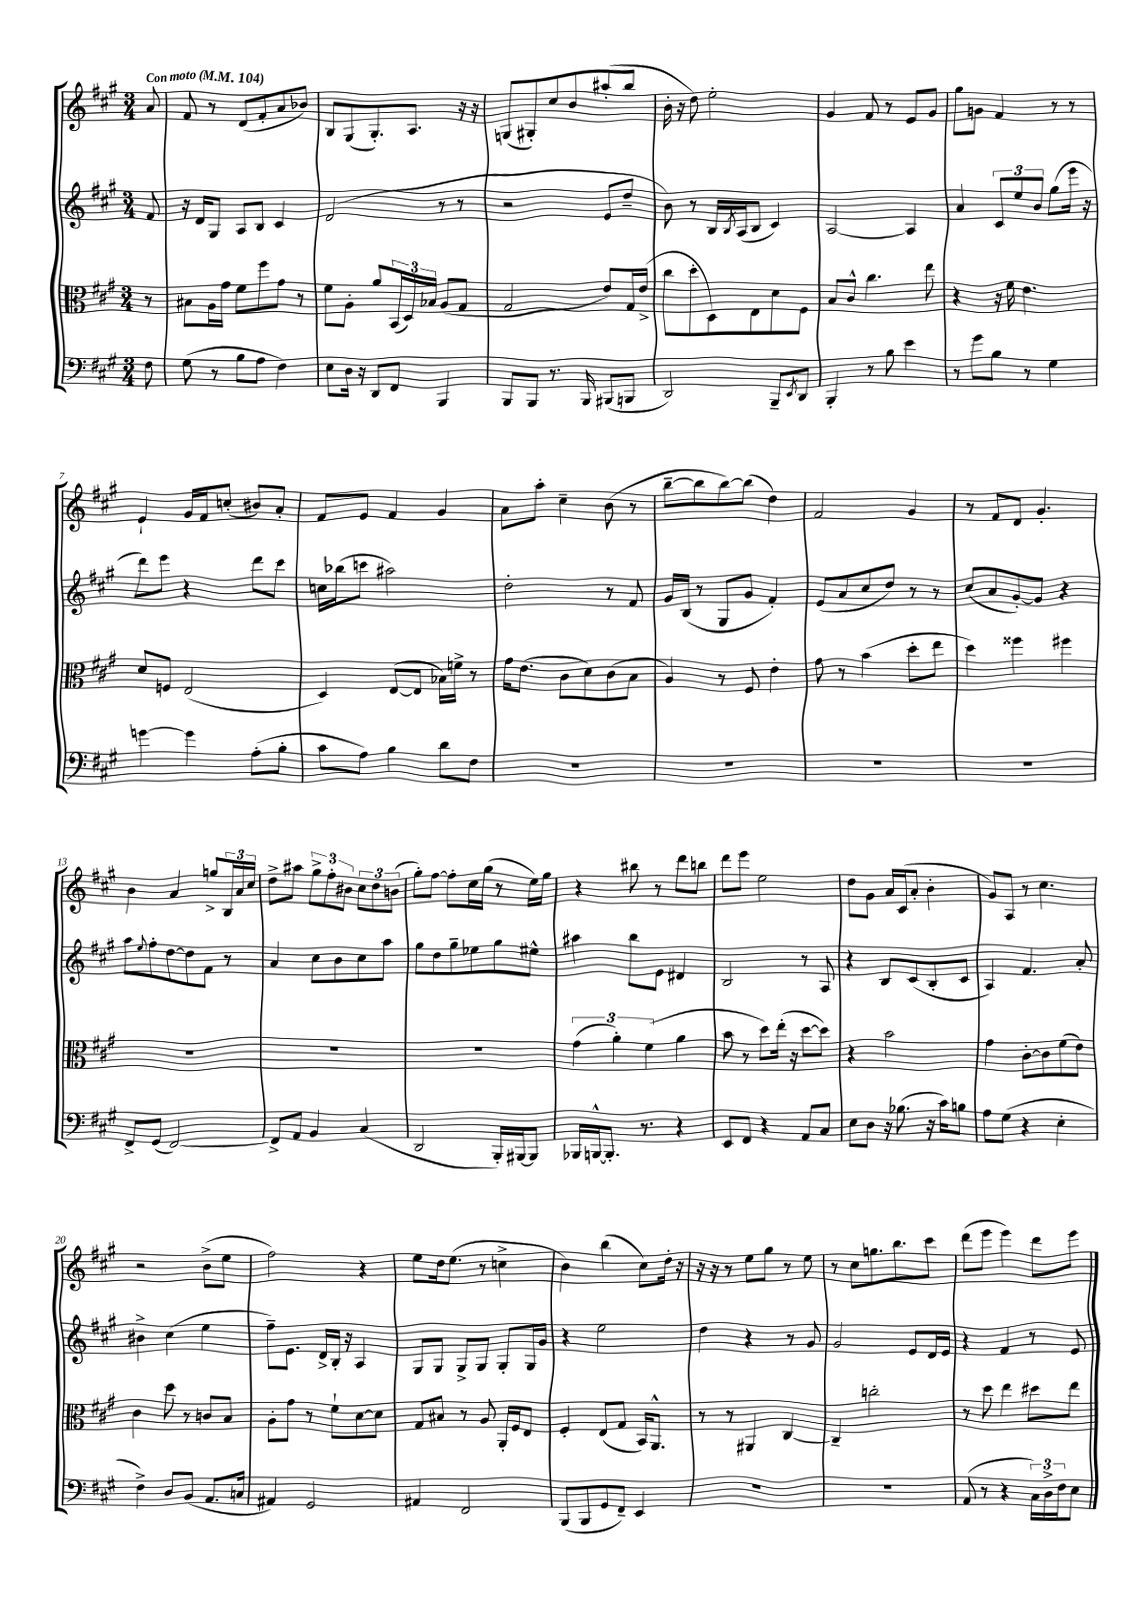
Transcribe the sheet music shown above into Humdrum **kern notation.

**kern	**kern	**kern	**kern
*part4	*part3	*part2	*part1
*staff4	*staff3	*staff2	*staff1
*clefF4	*clefC3	*clefG2	*clefG2
*k[f#c#g#]	*k[f#c#g#]	*k[f#c#g#]	*k[f#c#g#]
*M3/4	*M3/4	*M3/4	*M3/4
*MM104	*MM104	*MM104	*MM104
=	=	=	=
!	!	!	!LO:TX:a:B:t=Con moto
8F#\	8r	8f#/	8a/
=1	=1	=1	=1
(8G#\	8B#X\L	16r	8f#/
.	.	16d/KL	.
8r	16A\L	8G#/J	8r
.	16g#\JJ	.	.
8B\L	8f#\L	8A/L	(8d/L
8A\J	8ff#\	8B/J	8f#'/
4F#\)	8g#\J	4c#/	8a/
.	8r	.	8b-X/J)
=2	=2	=2	=2
8E\L	8f#\L	(2d/	8B/L
16D\Jk	8A'\J	.	(8G#/
16r	.	.	.
8DD/L	8a/L	.	8.G#'/)
8FF#/J	(24BB/L	.	.
.	24D/)	.	.
.	.	.	8.A/J
.	24B-X/JJ	.	.
4BBB/	(8A/L	8r	.
.	8G#/J	8r	16r
.	.	.	16r
=3	=3	=3	=3
8BBB/L	2G#/	2r	(8Gn/L
8BBB/J	.	.	8G#X'/)
8.r	.	.	8cc#/
.	.	.	8b/
16BBB/	.	.	.
(8BBB#X/L	8e/L)	8e/L	(8aa#X'/
8BBBn/J	16G#/L	8dd~/J	8bb/J
.	(16e^/JJ	.	.
=4	=4	=4	=4
2DD/)	8cc#\L	8b\)	16b'\
.	.	.	16r
.	8dd'\	8r	8dd\)
.	8D\)	16B/LL	2ee'\
.	.	8qB/	.
.	.	(16A/J	.
.	8E\	8B/J	.
8BBB~/L	8d\	4c#/)	.
8qEE/	.	.	.
8DD/J	8F#\J	.	.
=5	=5	=5	=5
4BBB'/	8B/L	[2A/	4g#/
.	8c#^^/J	.	.
8r	4.cc#\	.	8f#/
8B\	.	.	8r
4e\	.	4A/]	8e/L
.	8ee\	.	8g#/J
=6	=6	=6	=6
8r	4r	4a/	8gg#\L
8g#\L	.	.	8gn\J
8B\J	16r	12c#/L	4f#/
.	16f#\	.	.
.	.	12ee/	.
8r	4.e\	.	.
.	.	12b/J	.
4G#\	.	(8gg#\L	8r
.	.	16eee\Jk	8r
.	.	16r	.
!!LO:LB:g=z
=7	=7	=7	=7
[4gn\	8d/L	8ddd\L)	4e`/
.	8Fn/J	8eee\J	.
4g\]	(2E/	4r	16g#/LL
.	.	.	16f#/J
.	.	.	(8ccn'/J
(8A'\L	.	8ddd\L	8b#X/L)
8B'\J	.	8ccc#\J	8a'/J
=8	=8	=8	=8
8c#\L	4D/)	16ccn\LL	8f#/L
.	.	(16bb-X\J	.
8A\J)	.	8cccn\J	8e/J
4B\	([8E/L	2aa#X\)	4f#/
.	8E/J]	.	.
8d\L	16B-X\LL)	.	4g#/
.	16fn^\JJ	.	.
8F#\J	8r	.	.
=9	=9	=9	=9
2.r	16g#\KL	2dd'\	8a\L
.	(8.e\J	.	.
.	.	.	8aa'\J
.	8c#\L	.	4cc#~\
.	8d\)	.	.
.	(8c#\	8r	(8b\
.	8B\J	8f#/	8r
=10	=10	=10	=10
2.r	4A/)	16g#/LL	[8bb~\L
.	.	(16B/JJ	.
.	.	8r	8bb\]
.	8r	8G#/L	[8bb\)
.	8F#/	8g#/J	(8bb\J]
.	4e'\	4f#'/)	4dd\)
=11	=11	=11	=11
2.r	8g#\	(8e/L	2f#/
.	8r	8a/	.
.	(4b\	8cc#/	.
.	.	8dd/J)	.
.	8dd'\L	8r	4g#/
.	8ee\J	8r	.
=12	=12	=12	=12
2.r	4dd\)	(8cc#/L	8r
.	.	8a/	8f#/L
.	4ff##X\	[8g#'/)	8d/J
.	.	8g#/J]	4.g#'/
.	4ff#X\	4r	.
!!LO:LB:g=z
=13	=13	=13	=13
8FF#^/L	2.r	8aa\L	4b\
.	.	8qqee/	.
(8GG#/J	.	8ff#'\	.
[2FF#/)	.	[8dd\	4a/
.	.	8dd\]	.
.	.	8f#\J	8ggn^/L
.	.	8r	24B/L
.	.	.	24a/
.	.	.	24cc#/JJ
=14	=14	=14	=14
8FF#^/L]	2.r	4a/	8dd^\L
8AA/J	.	.	8aa#X\J
4BB/	.	8cc#\L	12gg#^\L
.	.	.	12ff#'\
.	.	8b\	.
.	.	.	12b#X\J
(4C#/	.	8cc#\	12cc#\L
.	.	.	12dd\
.	.	8aa\J	.
.	.	.	(12bn\J
=15	=15	=15	=15
2DD/	2.r	8gg#\L	8gg#'\L)
.	.	8dd\	[8ff#\J
.	.	8gg#~\	8ff#'\L]
.	.	8ee-X\	16cc#\L
.	.	.	(16gg#\JJ
16BBB'/LL)	.	8gg#\	8r
[16BBB#X/J	.	.	.
8BBB#/J]	.	8ee#X^^\J	16ee\LL)
.	.	.	16gg#\JJ
=16	=16	=16	=16
16BBB-X/LL	(6g#\	4aa#X\	4r
[16BBBn^^/J	.	.	.
8.BBB'/J]	.	.	.
.	6a'\)	.	.
.	.	8bb\L	8bb#X\
8.r	.	.	.
.	(6f#\	.	.
.	.	8e\J	8r
4r	4a\	4d#X/	8ddd\L
.	.	.	8bbn\J
=17	=17	=17	=17
8EE/L	8b\	2B/	8ddd\L
8FF#/J	8r	.	8eee\J
4r	8dd\L)	.	2ee\
.	(16ee'\Jk	.	.
.	16r	.	.
8AA/L	[8dd\L	8r	.
8C#/J	8dd\J])	8A/	.
=18	=18	=18	=18
8E\L	4r	4r	8dd\L
8D\J	.	.	8g#\J
16r	2b\	8B/L	16a/LL
(8.B-X\	.	.	(16c#/J
.	.	(8c#/	8a'/J
16r	.	8B'/	4b'\
16c#\KL)	.	.	.
8Bn\J	.	8c#/J	.
=19	=19	=19	=19
8A\L	4g#\	4A/)	8g#/L)
(8G#\J	.	.	8A/J
4r	[8c#'\L	4.f#/	8r
.	8c#\]	.	4.cc#\
4E'\	(8f#\	.	.
.	8e\J)	8a'/	.
!!LO:LB:g=z
=20	=20	=20	=20
4F#^\)	4c#\	4b#X^\	2r
8D/L	8dd\	(4cc#\	.
(8BB/J	8r	.	.
8.AA/L	8cn/L	4ee\	(8b^\L
.	8B/J	.	8ee\J
16Cn/Jk	.	.	.
=21	=21	=21	=21
4AA#X/)	8A'\L	8ff#~\L)	2ff#\)
.	8g#\J	8.e\J	.
2GG#/	8r	.	.
.	.	16d^/LL	.
.	8f#`\L	16B'/JJ	.
.	.	16r	.
.	[8d\	4A/	4r
.	8d\J]	.	.
=22	=22	=22	=22
4AA#X/	8G#/L	8G#/L	8ee\L
.	8B#X/J	8G#/J	16dd\k
.	.	.	(8.ee\J
2FF#/	8r	8G#^/L	.
.	8A/	8G#/J	8r
.	16AA'/LL	8G#'/L	4ccn^\
.	16F#/J	.	.
.	8E/J	16G#/L	.
.	.	16g#/JJ	.
=23	=23	=23	=23
(8BBB/L	4F#'/	4r	4b\)
8BBB/	.	.	.
8GG#/	(8E/L	2ee\	(4bb\
8FF#~/J)	8G#/J	.	.
4EE/	16BB/KL)	.	8cc#\L)
.	8.AA^^/J	.	.
.	.	.	16dd'\Jk
.	.	.	16r
=24	=24	=24	=24
2.r	8r	4dd\	16r
.	.	.	16r
.	8r	.	8r
.	4AA#X/	4r	8ee\L
.	.	.	8gg#\J
.	[4C#/	8r	8r
.	.	8g#/	8ee\
=25	=25	=25	=25
2.r	4C#~/]	2g#/	8r
.	.	.	8cc#\L
.	2ccn'\	.	8.ggn\
.	.	.	8.bb\
.	.	8e/L	.
.	.	16d/L	8ccc#\J
.	.	16e/JJ	.
=26	=26	=26	=26
(8AA/	8r	4r	(8ddd\L
8r	8dd\	.	8eee\J
4r	4ee\	4f#/	4eee\)
24C#\LL)	8dd#X\L	8r	8ddd\L
24D^\	.	.	.
24F#\J	.	.	.
8E\J	8ee\J	8e/	8eee\J
==	==	==	==
*-	*-	*-	*-
